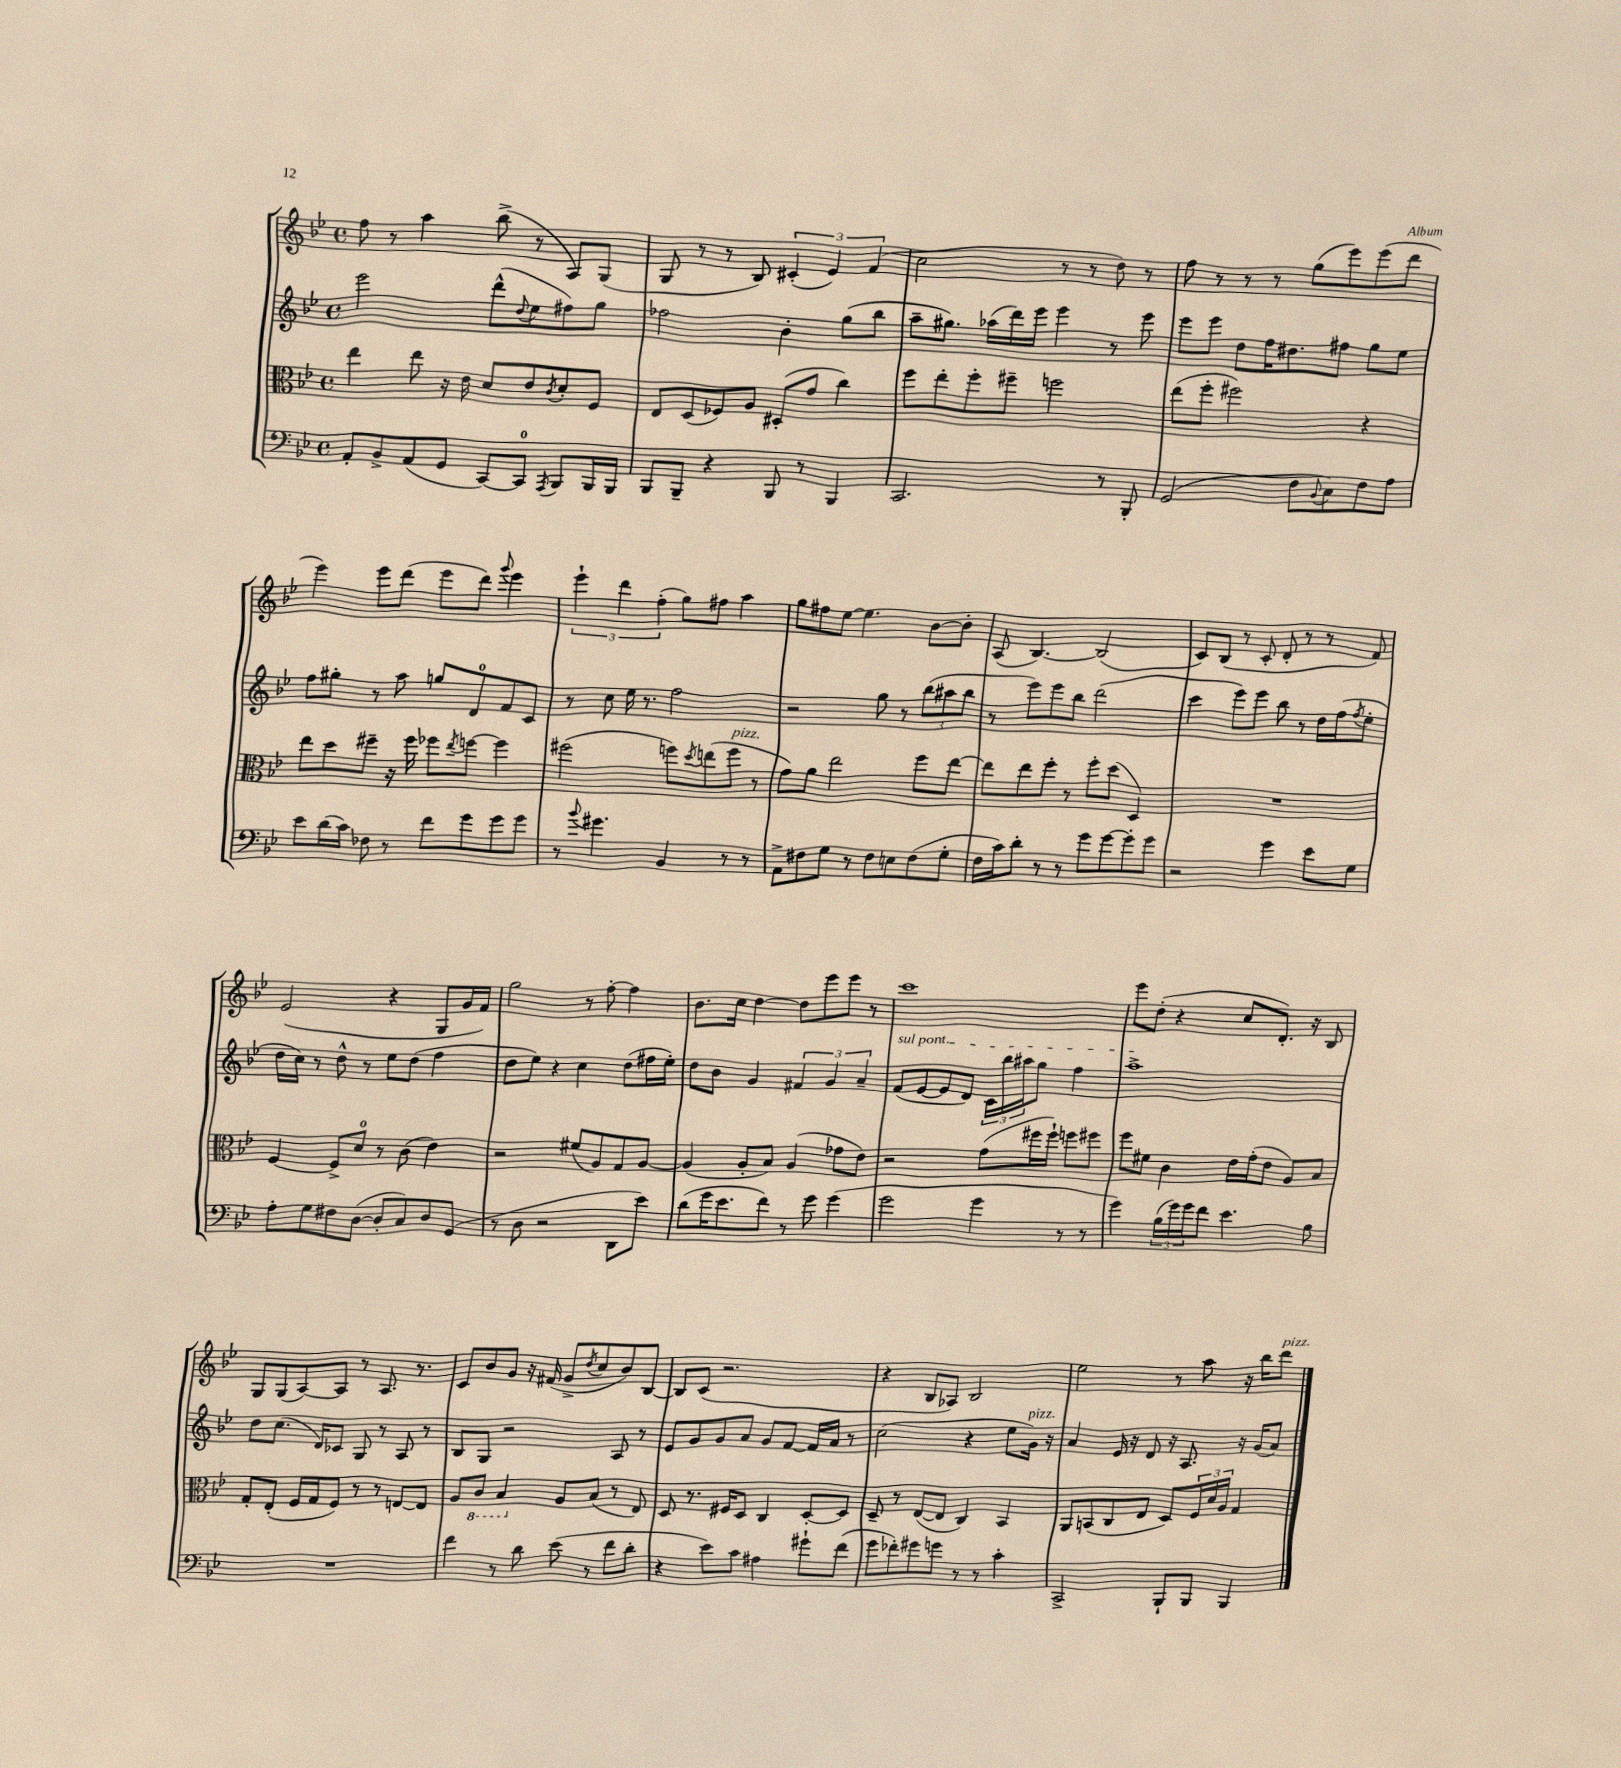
<<
\new StaffGroup <<
\new Staff = "s0" {
    \clef treble \key bes \major \defaultTimeSignature \time 4/4
    f''8 r8 a''4 bes''8->( r8 a8) g8( |
    g8 r8 r8 bes8) \tuplet 3/2 { cis'4-.( ees'4) f'4( } |
    c''2 r8 r8 d''8) r8 |
    f''8 r8 r8 r8 g''8( ees'''8) ees'''8( d'''8 |
    ees'''4) ees'''8 d'''8( ees'''8 d'''8) \appoggiatura { g'''8 } ees'''4 |
    \tuplet 3/2 { ees'''4-! d'''4 f''4-.( } g''8) fis''8 a''4 |
    g''8 fis''8 ees''8~ ees''4. bes'8~ bes'8-. |
    a8( bes4.~) bes2( |
    c'8) bes8( r8 c'8-. d'8-. r8 r8 f'8) |
    ees'2( r4 g8 g'16 f'16) |
    g''2 r8 f''8~-. f''4 |
    bes'8. c''16 d''4~ d''8 ees'''8 ees'''8 r8 |
    c'''1 |
    ees'''8 d''8-.( r4 c''8 d'8.-.) r16 bes8 |
    g8 g8( a8~) a8 r8 a8. r8. |
    c'8 bes'8 g'8 r16 fis'16( g'8-> \acciaccatura { d''8 } c''8 bes'8) bes8~ |
    bes8 c'8( r2. |
    r4 bes8 aes8) bes2 |
    ees''2 r8 a''8 r16 bes''16 d'''8^\markup { \italic "pizz." } \bar "|." |
}
\new Staff = "s1" {
    \clef treble \key bes \major \defaultTimeSignature \time 4/4
    ees'''2 d'''8-^( \appoggiatura { d''8 } ees''8 fis''8) g''8 |
    fes''2 bes'4-. g''8( bes''8 |
    a''8-- gis''8.) aes''16( d'''16) ees'''16 ees'''4 r8 ees'''8 |
    ees'''8 ees'''8 d''8 f''16 dis''8. fis''8 g''8 ees''8 |
    f''8 gis''8-. r8 a''8 g''8 d'8-0 f'8 c'8 |
    r8 c''8 ees''16 r8. f''2 |
    r2 g''8 r8 \tuplet 3/2 { bes''8( ais''8 bes''8 } |
    r8 ees'''8) ees'''8 bes''8 d'''2( |
    c'''4 ees'''8) ees'''8 bes''8 r8 d''16 f''16( \acciaccatura { f''8 } ees''8-. |
    d''16 c''16) r8 d''8-^ r8 ees''8 d''8( f''4 |
    d''8 ees''8) r4 c''4 d''8( fis''16 ees''16-.) |
    d''8 bes'8 g'4 \tuplet 3/2 { fis'4 g'4 a'4-- } |
    \once \override TextSpanner.bound-details.left.text = \markup { \italic "sul pont." } f'8\startTextSpan( ees'8~ ees'8 d'8) \tuplet 3/2 { c'16 bes''16 ais''16 } g''8 f''4 |
    a''1->\stopTextSpan |
    d''8 c''8.( d'16) ces'8 g8 r8 a8 r8 |
    bes8 g8 r2 a8 r8 |
    ees'8 g'8 g'8 a'8 g'8 f'8~ f'16 a'16 r8 |
    c''2( r4 ees''8 g'16^\markup { \italic "pizz." }) r16 |
    a'4 ees'16 r16 d'8 r16 a8. r16 g'16( a'8) \bar "|." |
}
\new Staff = "s2" {
    \clef alto \key bes \major \defaultTimeSignature \time 4/4
    ees''4 ees''8 r16 ees'16 d'8 ees'8 \acciaccatura { c'8 } d'8-. f8 |
    ees8 d8( fes8) a8 dis8-.( g'8 c''4) |
    f''8 ees''8-. f''8-. fis''8-- f''2 |
    ees''8( f''8-. fis''2) r4 |
    ees''8 d''8 fis''8-- r16 fis''16 fes''8 \acciaccatura { ees''8 } f''8~ f''4 |
    fis''2( f''8) \acciaccatura { d''8 } e''8( f''8^\markup { \italic "pizz." } r8 |
    g'8) a'8 ees''2 f''8 ees''8~ |
    ees''8 ees''8 f''8-. r8 f''8-. d''8( d4) |
    R1 |
    f4~ f8-> d'8-0 r8 c'8( ees'4) |
    r2 fis'8( a8) g8 a8~ |
    a4( a8-. bes8) a4( ges'8 ees'8) |
    r2 g'8( fis''16 fis''16-!) f''8 fis''8 |
    f''8 fis'8 c'4 ees'16 g'16-.( ees'8 a8) bes8 |
    g8-. ees8-.( f16 g16 f8) r8 r8 e8~ e8 |
    a8 \ottava #-1 c8 bes,4 \ottava #0 a8 bes8( r8 ees8) |
    d8 r8. fis16 d8 c4 d8~-. d8 |
    d8-- r8 ees8~( ees8 c4) bes,4 |
    a,8 b,8( c8 ees8 d8) \tuplet 3/2 { f16 d'16 a16 } g4 \bar "|." |
}
\new Staff = "s3" {
    \clef bass \key bes \major \defaultTimeSignature \time 4/4
    a,8-. bes,8-> a,8( g,8 c,8~) c,8-0 \acciaccatura { a,,8 } bes,,8 bes,,16 bes,,16 |
    bes,,8 bes,,8-- r4 bes,,8 r8 bes,,4 |
    c,2. r8 bes,,8-. |
    g,2( f8 \appoggiatura { bes,8 } c8) f8 a8 |
    ees'8 d'16( c'16) fes8 r8 f'8 g'8 g'8 g'8 |
    r8 \appoggiatura { bes'8 } gis'4. bes,4 r8 r8 |
    a,8-> fis8 g8 r8 fis8 e8 fis8( g8-. |
    f16 c'16) d'8-. r8 r8 g'8 g'8~ g'8-. g'8 |
    r2 g'4 ees'8 g8 |
    a8-. g8 fis8 d8~( d8-. c8) d8 g,8( |
    r8 d8 r2 d,8 ees'8) |
    d'8( g'16 ees'8. f'8) r8 g'8 g'4( |
    g'2 g'4 r8 r8 |
    g'4) \tuplet 3/2 { bes16( g'16) g'16 } f'8 ees'4. bes8 |
    R1 |
    f'4 r8 d'8 ees'8( r8 f'8 d'8-. |
    r4 ees'8) c'8 ais4 gis'8-! f'8( |
    g'8 fes'8-.) gis'8 g'8 r8 r8 c'4-. |
    c,2-> bes,,8-! bes,,8 bes,,4 \bar "|." |
}
>>
>>
\layout { \context { \Score \remove "Bar_number_engraver" } }
